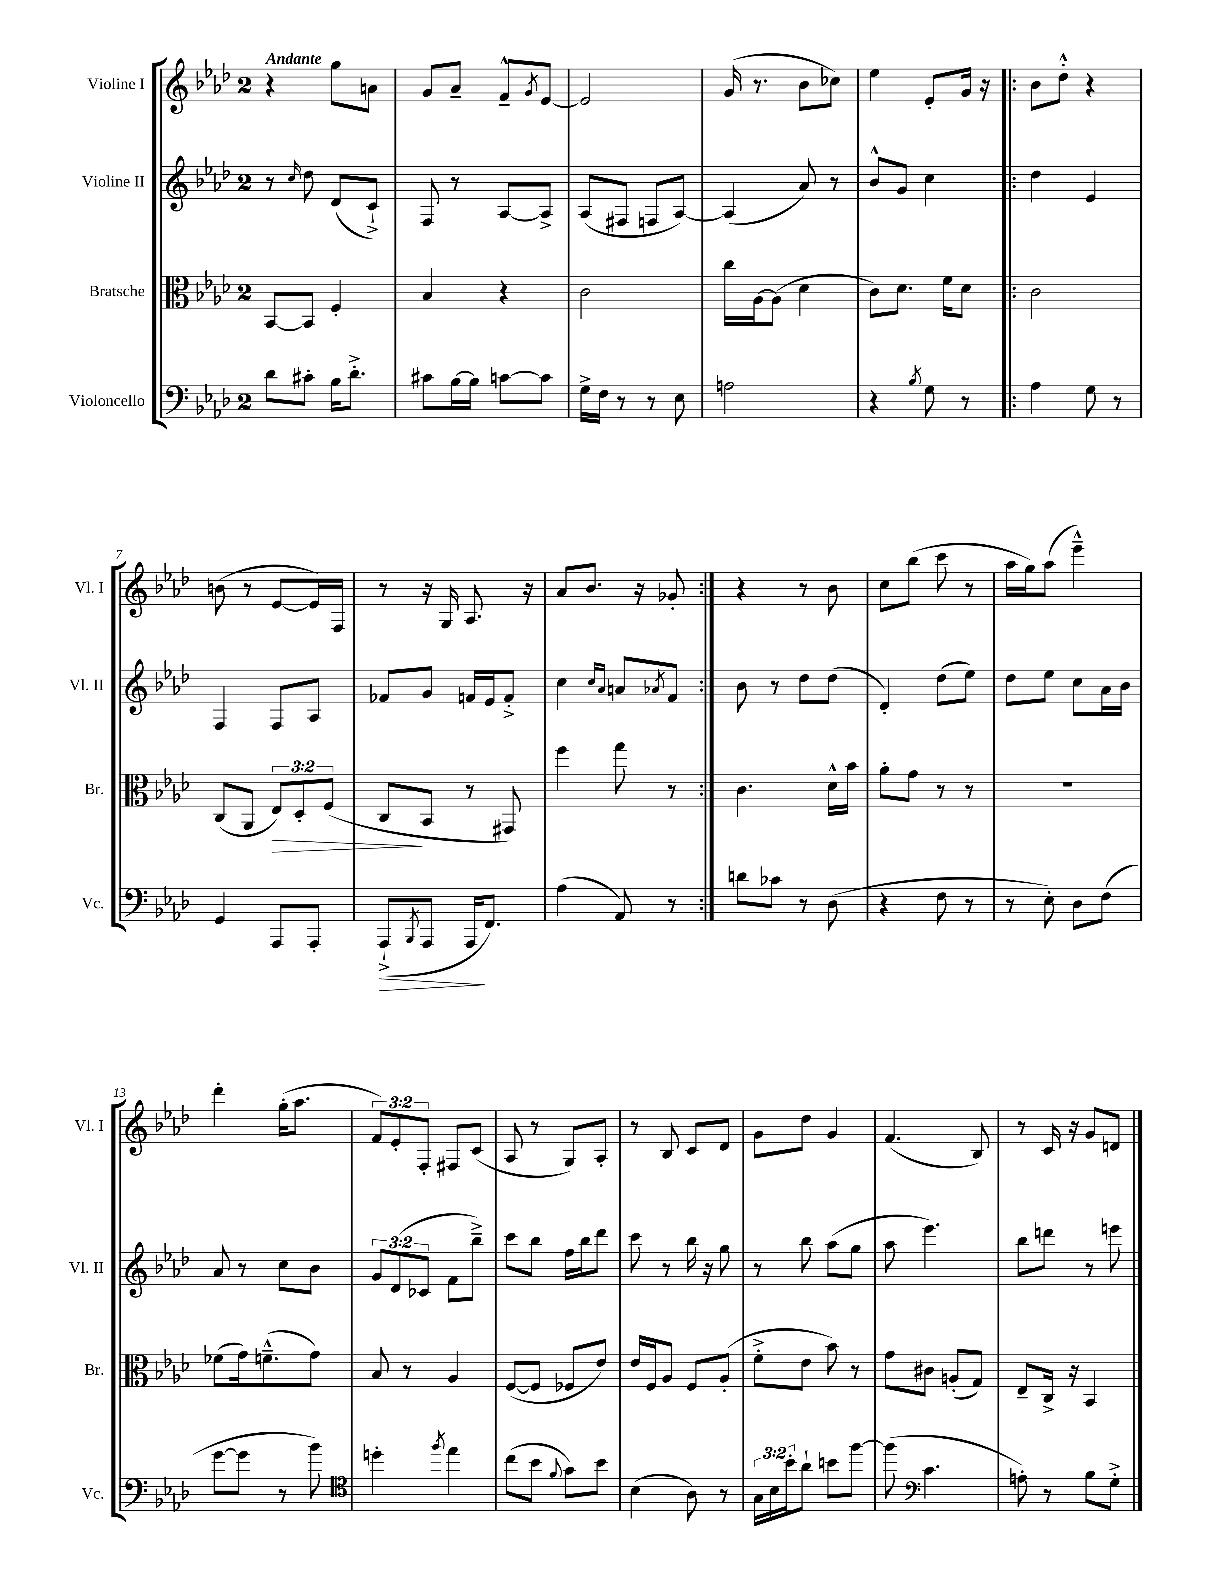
<<
\new StaffGroup <<
\new Staff = "s0" \with { instrumentName = "Violine I" shortInstrumentName = "Vl. I" } {
    \clef treble \key aes \major \once \override Staff.TimeSignature.style = #'single-digit \time 2/4 \override Staff.TupletNumber.text = #tuplet-number::calc-fraction-text \tempo "Andante"
    r4 g''8 a'8 |
    g'8 aes'8-- f'8---^ \acciaccatura { g'8 } ees'8~ |
    ees'2 |
    g'16( r8. bes'8 ces''8) |
    ees''4 ees'8-. g'16 r16 |
    \repeat volta 2 { bes'8 des''8-.-^ r4 |
    b'8( r8 ees'8~ ees'16) f16 |
    r8 r16 g16 aes8. r16 |
    aes'8 bes'8. r16 ges'8-. | }
    r4 r8 bes'8 |
    c''8 bes''8( c'''8 r8 |
    aes''16 g''16) aes''8( ees'''4---^) |
    des'''4-. g''16-.( aes''8. |
    \tuplet 3/2 { f'8) ees'8-. f8-. } fis8 c'8( |
    aes8 r8 g8) aes8-. |
    r8 bes8 c'8 des'8 |
    g'8 des''8 g'4 |
    f'4.( bes8) |
    r8 c'16 r16 g'8 d'8 \bar "|." |
}
\new Staff = "s1" \with { instrumentName = "Violine II" shortInstrumentName = "Vl. II" } {
    \clef treble \key aes \major \once \override Staff.TimeSignature.style = #'single-digit \time 2/4 \override Staff.TupletNumber.text = #tuplet-number::calc-fraction-text
    r8 \grace { c''16 } des''8 des'8( c'8-!->) |
    f8 r8 aes8~ aes8-> |
    aes8( fis8 f8 aes8~) |
    aes4( aes'8) r8 |
    bes'8-^ g'8 c''4 |
    \repeat volta 2 { des''4 ees'4 |
    f4 f8 aes8 |
    fes'8 g'8 f'16 ees'16 f'8-.-> |
    c''4 \grace { c''16 aes'16 } a'8 \acciaccatura { aes'8 } f'8 | }
    bes'8 r8 des''8 des''8( |
    des'4-.) des''8( ees''8) |
    des''8 ees''8 c''8 aes'16 bes'16 |
    aes'8 r8 c''8 bes'8 |
    \tuplet 3/2 { g'8 des'8( ces'8 } f'8 bes''8--->) |
    c'''8 bes''8 f''16 bes''16 des'''8 |
    c'''8 r8 bes''16 r16 g''8 |
    r8 bes''8 aes''8( g''8 |
    aes''8 ees'''4.) |
    bes''8 d'''8 r8 e'''8 \bar "|." |
}
\new Staff = "s2" \with { instrumentName = "Bratsche" shortInstrumentName = "Br." } {
    \clef alto \key aes \major \once \override Staff.TimeSignature.style = #'single-digit \time 2/4 \override Staff.TupletNumber.text = #tuplet-number::calc-fraction-text
    bes,8~ bes,8 f4-. |
    bes4 r4 |
    c'2 |
    c''16 aes16~ aes8( des'4 |
    c'8) des'8. f'16 des'8 |
    \repeat volta 2 { c'2 |
    c8( aes,8 \tuplet 3/2 { ees8\>) des8-. f8( } |
    c8\! bes,8 r8 gis,8) |
    f''4 g''8 r8 | }
    c'4. des'16-^ bes'16 |
    aes'8-. g'8 r8 r8 |
    r2 |
    fes'8( g'16) f'8.---^( g'8) |
    bes8 r8 aes4 |
    f8~( f8 fes8 ees'8) |
    ees'16 f16 aes8 f8 aes8-.( |
    f'8-.-> ees'8 bes'8) r8 |
    g'8 cis'8 a8-.( g8) |
    ees8-- c16-> r16 bes,4 \bar "|." |
}
\new Staff = "s3" \with { instrumentName = "Violoncello" shortInstrumentName = "Vc." } {
    \clef bass \key aes \major \once \override Staff.TimeSignature.style = #'single-digit \time 2/4 \override Staff.TupletNumber.text = #tuplet-number::calc-fraction-text
    des'8 cis'8-. bes16 des'8.-.-> |
    cis'8 bes16~ bes16 c'8~ c'8 |
    g16-> f16 r8 r8 ees8 |
    a2 |
    r4 \acciaccatura { bes8 } g8 r8 |
    \repeat volta 2 { aes4 g8 r8 |
    g,4 aes,,8 aes,,8-. |
    aes,,8-!->\>( \acciaccatura { bes,,8 } aes,,8 aes,,16\! f,8.) |
    aes4( aes,8) r8 | }
    d'8 ces'8 r8 des8( |
    r4 f8 r8 |
    r8 ees8-.) des8 f8( |
    g'8~ g'8 r8 bes'8) |
    \clef tenor d''4-. \acciaccatura { f''8 } ees''4 |
    c''8( bes'8 \appoggiatura { f'8 } g'8) bes'8 |
    bes4( aes8) r8 |
    \tuplet 3/2 { g16 bes16 bes'16-. } aes'8-! b'8 f''8~ |
    f''8( \clef bass c'4. |
    a8-.) r8 bes8 g8-.-> \bar "|." |
}
>>
>>
